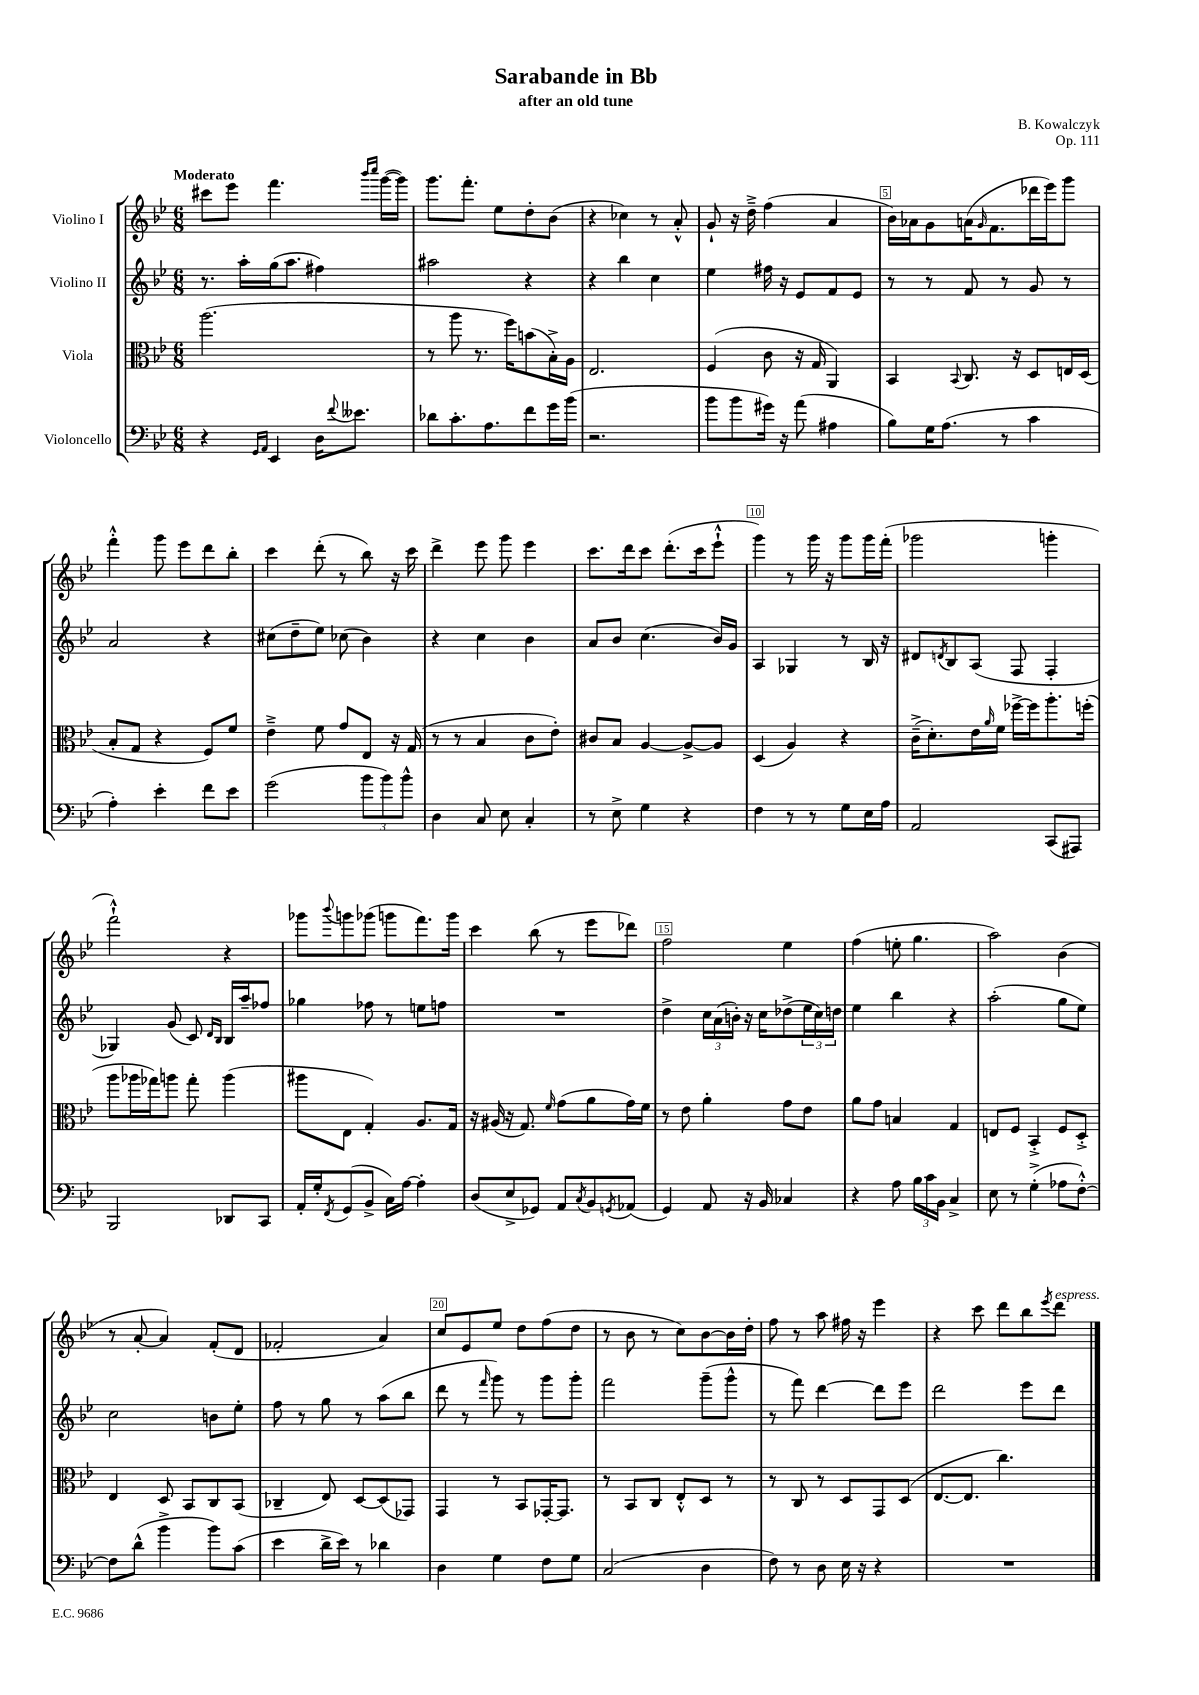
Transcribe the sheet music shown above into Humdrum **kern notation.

**kern	**kern	**kern	**kern
*part4	*part3	*part2	*part1
*staff4	*staff3	*staff2	*staff1
*I"Violoncello	*I"Viola	*I"Violino II	*I"Violino I
*clefF4	*clefC3	*clefG2	*clefG2
*k[b-e-]	*k[b-e-]	*k[b-e-]	*k[b-e-]
*M6/8	*M6/8	*M6/8	*M6/8
=1	=1	=1	=1
!	!	!	!LO:TX:a:B:t=Moderato
4r	(2.aa\	8.r	8ccc#X\L
.	.	.	8eee-\J
.	.	16aa'\LL	.
16qqGG/LL	.	.	.
16qqAA/JJ	.	.	.
4EE-/	.	(16gg\J	4.fff\
.	.	8.aa\J	.
16D\KL	.	4ff#X\)	.
8qqf/	.	.	.
8.e--X\J	.	.	.
.	.	.	16qqbbb-/LL
.	.	.	16qqcccc/JJ
.	.	.	([16ggg\LL
.	.	.	16ggg\JJ])
=2	=2	=2	=2
8d-X\L	8r	2aa#X\	8.ggg\L
8.c'\	8aa\	.	.
.	.	.	8.fff'\J
.	8.r	.	.
8.A\	.	.	.
.	.	.	8ee-\L
.	16ff\KL)	.	.
8f\	(8bn\	4r	8dd'\
16g\L	16B-'^\L)	.	(8b-\J
(16b-\JJ	16A\JJ	.	.
=3	=3	=3	=3
2.r	2.E-/	4r	4r
.	.	4bb-\	4cc-X\)
.	.	4cc\	8r
.	.	.	8a'^^/
=4	=4	=4	=4
8b-\L	(4F/	4ee-\	8g`/
8b-\	.	.	16r
.	.	.	16dd~^\
16g#X\Jk)	8c\	16ff#X\	(4ff\
16r	.	16r	.
(8a\	16r	8e-/L	.
.	16G/	.	.
4A#X\	4AA/)	8f/	4a/
.	.	8e-/J	.
=5	=5	=5	=5
8B-\L)	4BB-/	8r	16b-\LL)
.	.	.	16a-X\J
16G\K	.	8r	8g\
(8.A\J	.	.	.
.	8qqBB-/	.	.
.	8.C/	8f/	(16an\K
.	.	.	16qqg/
.	.	.	8.f\
8r	.	8r	.
.	16r	.	.
4c\	8D/L	8g/	16ddd-X\L
.	.	.	16eee-\J)
.	16En/L	8r	8ggg\J
.	(16D/JJ	.	.
!!LO:LB:g=z
=6	=6	=6	=6
4A'\)	8B-'/L	2a/	4fff'^^\
.	8G/J	.	.
4e-'\	4r	.	8ggg\
.	.	.	8eee-\L
8f\L	8F/L)	4r	8ddd\
8e-\J	8f/J	.	8bb-'\J
=7	=7	=7	=7
(2g\	4e-~^\	(8cc#X\L	4ccc\
.	.	8dd~\	.
.	8f\	8ee-\J)	(8ddd'\
.	8g/L	(8cc-X\	8r
12b-\L	8E-/J	4b-\)	8bb-\)
12b-\)	.	.	.
.	16r	.	16r
12b-^^\J	.	.	.
.	(16G/	.	16ccc\
=8	=8	=8	=8
4D\	8r	4r	4ddd^\
.	8r	.	.
8C/	4B-/	4cc\	8eee-\
8E-\	.	.	8ggg\
4C'/	8c\L	4b-\	4eee-\
.	8e-'\J)	.	.
=9	=9	=9	=9
8r	8c#X/L	8a/L	8.ccc\L
8E-^\	8B-/J	8b-/J	.
.	.	.	16ddd\k
4G\	[4A/	(4.cc\	8ccc\J
.	.	.	(8.ddd'\L
4r	8A^/L_	.	.
.	.	.	16ccc\k
.	8A/J]	16b-/LL)	8eee-`^^\J
.	.	16g/JJ	.
=10	=10	=10	=10
4F\	(4D/	4A/	4ggg\)
8r	4A/)	4G-X/	8r
8r	.	.	16ggg\
.	.	.	16r
8G\L	4r	8r	8ggg\L
16E-\L	.	16B-/	16ggg\L
16A\JJ	.	16r	(16fff'\JJ
=11	=11	=11	=11
2AA/	(16c~^\KL	8d#X/L	2ggg-X\
.	8.d'\)	.	.
.	.	8qdn/	.
.	.	8B-/	.
.	16e-\L	(8A/J	.
.	16qqa/	.	.
.	16f\JJ	.	.
.	[16ff-X^\LL	8F/	.
.	16ff-\J]	.	.
(8CC/L	8.aa'\	4F'/	4gggn'\
8AAA#X/J)	.	.	.
.	(16ffn'\Jk	.	.
!!LO:LB:g=z
=12	=12	=12	=12
2BBB-/	8aa\L	4G-X/)	2fff`^^\)
.	16aa-X\L	.	.
.	16gg-X\J)	.	.
.	8aan\J	(8g/	.
.	8gg-'\	8c/)	.
.	.	16qqd/LL	.
.	.	16qqB-/JJ	.
8DD-X/L	(4aa\	16B-/LL	4r
.	.	16aa~/J	.
8CC/J	.	8ff-X/J	.
=13	=13	=13	=13
16AA'/LL	8aa#X\L	4gg-X\	8ggg-X\L
16G'/J	.	.	.
8qFF/	.	.	8qqbbb-/
(8GG/	8E-\J	.	8gggn\
8BB-^/J	4G'/)	8ff-X\	(8ggg-X\J
16C\LL)	.	8r	8gggn\L
[16A\JJ	.	.	.
4A'\]	8.A/L	8een\L	8.fff\)
.	.	8ffn\J	.
.	16G/Jk	.	16ggg\Jk
=14	=14	=14	=14
(8D/L	16r	2.r	4ccc\
.	(16A#X/	.	.
8E-^/	16r	.	.
.	8.G/)	.	.
8GG-X/J)	.	.	(8bb-\
.	16qqf/	.	.
8AA/L	(8g\L	.	8r
8qC/	.	.	.
8BB-/	8a\	.	8eee-\L
8qGGn/	.	.	.
(8AA-X/J	16g\L)	.	8ddd-X\J)
.	16f\JJ	.	.
=15	=15	=15	=15
4GG/)	8r	4dd^\	2ff\
.	8e-\	.	.
8AA/	4a'\	24cc\LL	.
.	.	(24a\	.
.	.	24bn'\JJ)	.
16r	.	16r	.
16BB-/	.	16cc\KL	.
4C-X/	8g\L	(8dd-X^\	4ee-\
.	8e-\J	24ee-\L	.
.	.	24cc\)	.
.	.	24ddn\JJ	.
=16	=16	=16	=16
4r	8a\L	4ee-\	(4ff\
.	8g\J	.	.
8A\	4Bn/	4bb-\	8een'\
24B-\LL	.	.	4.gg\
24c\	.	.	.
24BB-\JJ	.	.	.
4C^/	4G/	4r	.
=17	=17	=17	=17
8E-\	8En/L	(2aa'\	2aa\)
8r	8F/J	.	.
(4G'^\	4BB-'^/	.	.
8A-X\L	8F/L	8gg\L	(4b-\
[8F'^^\J)	8D'^/J	8ee-\J)	.
!!LO:LB:g=z
=18	=18	=18	=18
8F\L]	4E-/	2cc\	8r
(8d^^\J	.	.	[8a'/
4b-^\	8D/	.	4a/])
.	8BB-/L	.	.
8b-\L)	8C/	8bn\L	(8f'/L
(8c\J	(8BB-/J	8ee-'\J	8d/J
=19	=19	=19	=19
4e-\	4C-X~/	8ff\	2f-X'/
.	.	8r	.
16d^\LL	8E-/)	8gg\	.
16e-\JJ)	.	.	.
8r	[8D/L	8r	.
4d-X\	(8D/]	(8aa\L	4a/)
.	8GG-X/J)	8bb-\J	.
=20	=20	=20	=20
4D\	4GG/	8ddd\	8cc/L
.	.	8r	8e-/
.	.	16qqfff/	.
4G\	8r	8ggg\)	8ee-/J
.	8BB-/L	8r	8dd\L
8F\L	[16GG-X'/K	8ggg\L	(8ff\
.	8.GG-/J]	.	.
8G\J	.	8ggg'\J	8dd\J
=21	=21	=21	=21
(2C/	8r	2fff\	8r
.	8BB-/L	.	8b-\
.	8C/J	.	8r
.	8E-'^^/L	.	8cc\L)
4D\	8D/J	(8ggg~\L	[8b-\
.	8r	8ggg^^\J	16b-\L]
.	.	.	16dd'\JJ
=22	=22	=22	=22
8F\)	8r	8r	8ff\
8r	8C/	8fff\)	8r
8D\	8r	[4ddd\	8aa\
16E-\	8D/L	.	16ff#X\
16r	.	.	16r
4r	8GG/	8ddd\L]	4eee-\
.	(8D/J	8eee-\J	.
=23	=23	=23	=23
2.r	[8.E-/L	2ddd\	4r
.	8.E-/J]	.	.
.	.	.	8ccc\
.	4.cc\)	.	8ddd\L
.	.	8eee-\L	8bb-\
.	.	.	8qeee-/
!	!	!	!LO:TX:a:i:t=espress.
.	.	8ddd\J	8ddd\J
==	==	==	==
*-	*-	*-	*-
